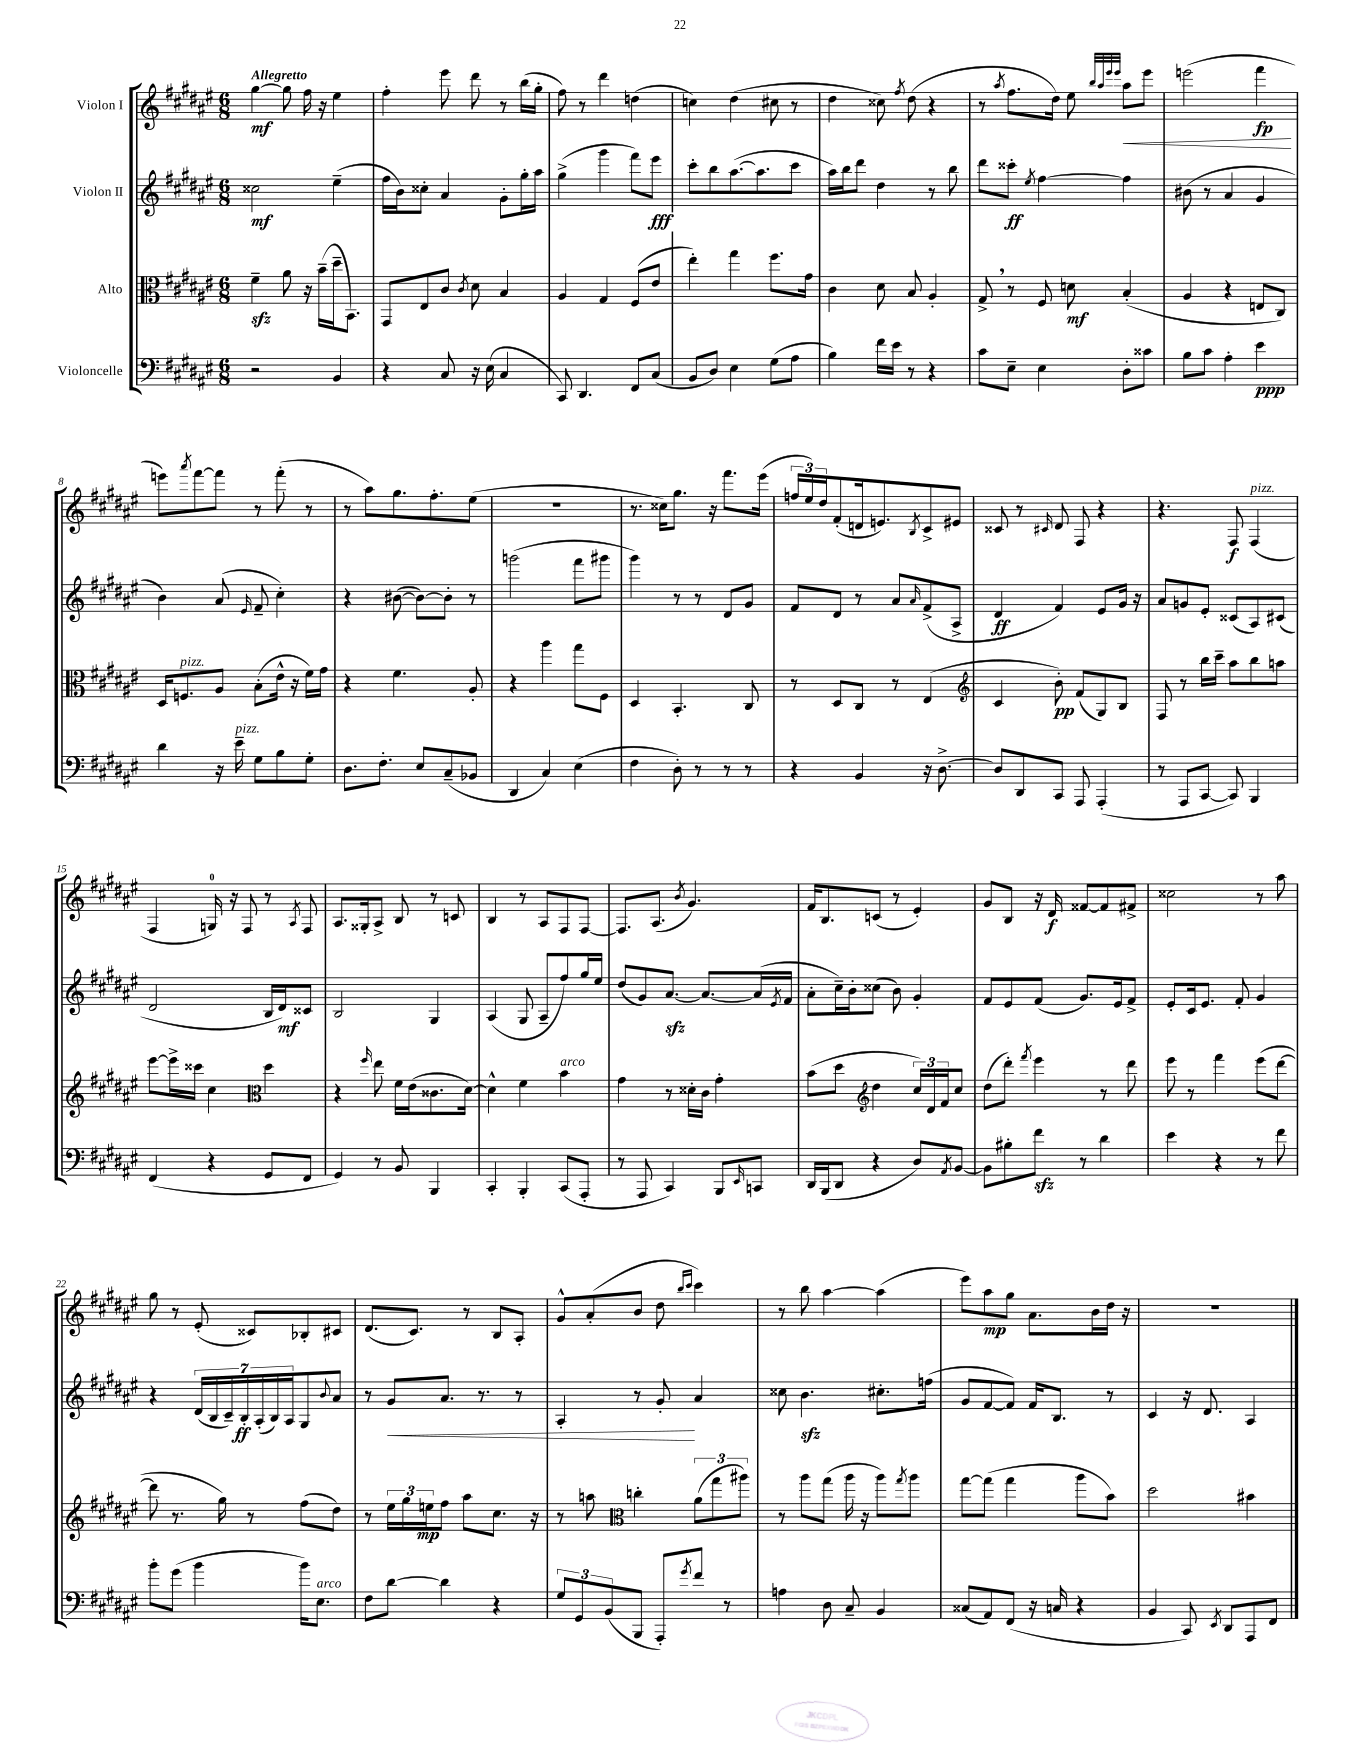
<<
\new StaffGroup <<
\new Staff = "s0" \with { instrumentName = "Violon I" } {
    \clef treble \key fis \major \numericTimeSignature \time 6/8 \tempo "Allegretto"
    gis''4~\mf gis''8 fis''16 r16 eis''4 |
    fis''4-. eis'''8 dis'''8 r8 b''16( gis''16-. |
    fis''8) r8 dis'''4 d''4( |
    c''4) dis''4( cis''8 r8 |
    dis''4 cisis''8) \acciaccatura { fis''8 } dis''8( r4 |
    r8 \acciaccatura { ais''8 } fis''8. dis''16) eis''8 \grace { b''32 ais''32 eis'''32 eis'''32 } ais''8\< eis'''8 |
    e'''2( fis'''4\fp\! |
    e'''8) \acciaccatura { ais'''8 } fis'''8~ fis'''8 r8 fis'''8-.( r8 |
    r8 ais''8) gis''8. fis''8.-. eis''8( |
    R2. |
    r8. cisis''16) gis''8. r16 fis'''8. eis'''16( |
    \tuplet 3/2 { f''16 eis''16) dis''16 } fis'8-.( d'16 e'8.) \acciaccatura { b8 } cis'8-> eis'8 |
    cisis'8 r8 \grace { cis'16 } dis'8 fis8 r4 |
    r4. fis8\f fis4^\markup { \italic "pizz." }( |
    fis4 g16-0) r16 fis8 r8 \acciaccatura { ais8 } fis8 |
    ais8. gisis16-. ais8-> b8 r8 c'8 |
    b4 r8 ais8 fis8 fis8~ |
    fis8. ais8.( \acciaccatura { b'8 } gis'4.) |
    fis'16 b8. c'8( r8 eis'4-.) |
    gis'8 b8 r16 dis'16\f fisis'8~ fisis'8 fis'8-> |
    cisis''2 r8 ais''8 |
    gis''8 r8 eis'8-.( cisis'8) bes8-. cis'8 |
    dis'8.( cis'8.) r8 b8 ais8-. |
    gis'8-^ ais'8-.( b'8 dis''8 \grace { b''16 cis'''16 } cis'''4) |
    r8 b''8 ais''4~ ais''4( |
    eis'''8) ais''8\mp gis''8 ais'8. b'16 dis''16 r16 |
    R2. \bar "|." |
}
\new Staff = "s1" \with { instrumentName = "Violon II" } {
    \clef treble \key fis \major \numericTimeSignature \time 6/8
    cisis''2\mf eis''4--( |
    fis''16 b'16) cisis''8-. ais'4 gis'8-. gis''16-. ais''16 |
    gis''4->( gis'''4 fis'''8) eis'''8\fff |
    cis'''8-. b''8 ais''8.~( ais''8. cis'''8 |
    ais''16) b''16 dis'''8 dis''4 r8 b''8 |
    dis'''8 cisis'''8-.\ff \acciaccatura { eis''8 } fis''4~ fis''4 |
    bis'8( r8 ais'4 gis'4 |
    b'4) ais'8( \grace { eis'16 } fis'8-- cis''4-.) |
    r4 bis'8~( bis'8~) bis'8-. r8 |
    g'''2( fis'''8 gis'''8 |
    gis'''4) r8 r8 dis'8 gis'8 |
    fis'8 dis'8 r8 ais'8 \grace { ais'16 } fis'8->( ais8-> |
    dis'4\ff fis'4) eis'8 gis'16 r16 |
    ais'8 g'8 eis'8-. cisis'8( ais8) cis'8( |
    dis'2 b16 dis'16\mf) cisis'8 |
    b2 gis4 |
    ais4( gis8 ais8-- fis''8) gis''16 eis''16 |
    dis''8( gis'8) ais'8.~\sfz ais'8.~ ais'16( \acciaccatura { eis'8 } fis'16 |
    ais'8-. cis''16--) b'16-. cisis''8( b'8) gis'4-. |
    fis'8 eis'8 fis'8( gis'8.) eis'16 fis'8-> |
    eis'8-. cis'16 eis'8. fis'8-. gis'4 |
    r4 \tuplet 7/4 { dis'16( b16 cis'16--) b16-.\ff ais16-.( b16) ais16 } gis8 \appoggiatura { b'8 } ais'8 |
    r8 gis'8\< ais'8. r8. r8 |
    ais4-. r8 gis'8-.\! ais'4 |
    cisis''8 b'4.\sfz cis''8.-. f''16( |
    gis'8 fis'8~ fis'8) fis'16 b8. r8 |
    cis'4 r16 dis'8. ais4 \bar "|." |
}
\new Staff = "s2" \with { instrumentName = "Alto" } {
    \clef alto \key fis \major \numericTimeSignature \time 6/8
    fis'4--\sfz ais'8 r16 b'16--( dis''16-- b,8.) |
    gis,8 eis8 cis'8 \acciaccatura { cis'8 } dis'8 b4 |
    ais4 gis4 fis8( eis'8 |
    eis''4-.) gis''4 fis''8. gis'16 |
    cis'4 dis'8 b8 ais4-. |
    gis8-> \breathe r8 fis8 d'8\mf b4-.( |
    ais4 r4 e8 cis8) |
    dis16 f8.^\markup { \italic "pizz." } ais8 b8-.( eis'16-^ r16 fis'16) gis'16 |
    r4 fis'4. ais8-. |
    r4 ais''4 gis''8 fis8 |
    dis4 b,4.-. cis8 |
    r8 dis8 cis8 r8 eis4( |
    \clef treble cis'4 b'8-.\pp) fis'8( gis8) b8 |
    fis8 r8 b''16 cis'''16-- ais''8 b''8 a''8 |
    eis'''8~ eis'''16-> cisis'''16 cis''4 \clef alto dis''4 |
    r4 \grace { fis''16 } eis''8 fis'16 eis'16( cisis'8. dis'16~) |
    dis'4-^ fis'4 b'4^\markup { \italic "arco" } |
    gis'4 r8 disis'16-. cis'16 gis'4-. |
    b'8( dis''8 \clef treble dis''4 \tuplet 3/2 { cis''16) dis'16 fis'16 } cis''8 |
    dis''8( dis'''8-.) \acciaccatura { fis'''8 } eis'''4 r8 dis'''8 |
    eis'''8 r8 fis'''4 eis'''8( dis'''8~ |
    dis'''8 r8. gis''16) r8 fis''8( dis''8) |
    r8 \tuplet 3/2 { eis''16 gis''16 e''16\mp } fis''8 ais''8 cis''8. r16 |
    r8 a''8 \clef alto c''4-. \tuplet 3/2 { ais'8( gis''8 ais''8) } |
    r8 ais''8 gis''8( ais''16 r16 ais''8) \acciaccatura { gis''8 } ais''8 |
    gis''8~ gis''8( gis''4 ais''8 b'8) |
    dis''2 bis'4 \bar "|." |
}
\new Staff = "s3" \with { instrumentName = "Violoncelle" } {
    \clef bass \key fis \major \numericTimeSignature \time 6/8
    r2 b,4 |
    r4 cis8 r16 eis16( cis4 |
    cis,8) dis,4. fis,8 cis8( |
    b,8 dis8) eis4 gis8( ais8 |
    b4) fis'16 eis'16 r8 r4 |
    cis'8 eis8-- eis4 dis8-. cisis'8 |
    b8 cis'8 ais4-. eis'4\ppp |
    dis'4 r16 eis'16--^\markup { \italic "pizz." } gis8 b8 gis8-. |
    dis8. fis8.-. eis8 cis8--( bes,8 |
    dis,4 cis4) eis4( |
    fis4 dis8-.) r8 r8 r8 |
    r4 b,4 r16 dis8.~-> |
    dis8 dis,8 cis,8 ais,,8 ais,,4-.( |
    r8 ais,,8 cis,8~ cis,8) b,,4 |
    fis,4( r4 gis,8 fis,8 |
    gis,4) r8 b,8 b,,4 |
    cis,4-. b,,4-. cis,8( ais,,8-. |
    r8 ais,,8 cis,4) b,,8 \grace { eis,16 } c,8 |
    dis,16 b,,16( dis,8 r4 dis8) \acciaccatura { ais,8 } b,8~ |
    b,8 bis8-. fis'8\sfz r8 dis'4 |
    eis'4 r4 r8 fis'8 |
    b'8-. gis'8( b'4 b'16) eis8.^\markup { \italic "arco" } |
    fis8 dis'8~ dis'4 r4 |
    \tuplet 3/2 { gis8 gis,8 b,8( } b,,8 ais,,8-.) \acciaccatura { gis'8 } fis'8 r8 |
    a4 dis8 cis8-- b,4 |
    cisis8( ais,8) fis,8( r16 c16 r4 |
    b,4 cis,8) \acciaccatura { eis,8 } dis,8 ais,,8 fis,8 \bar "|." |
}
>>
>>
